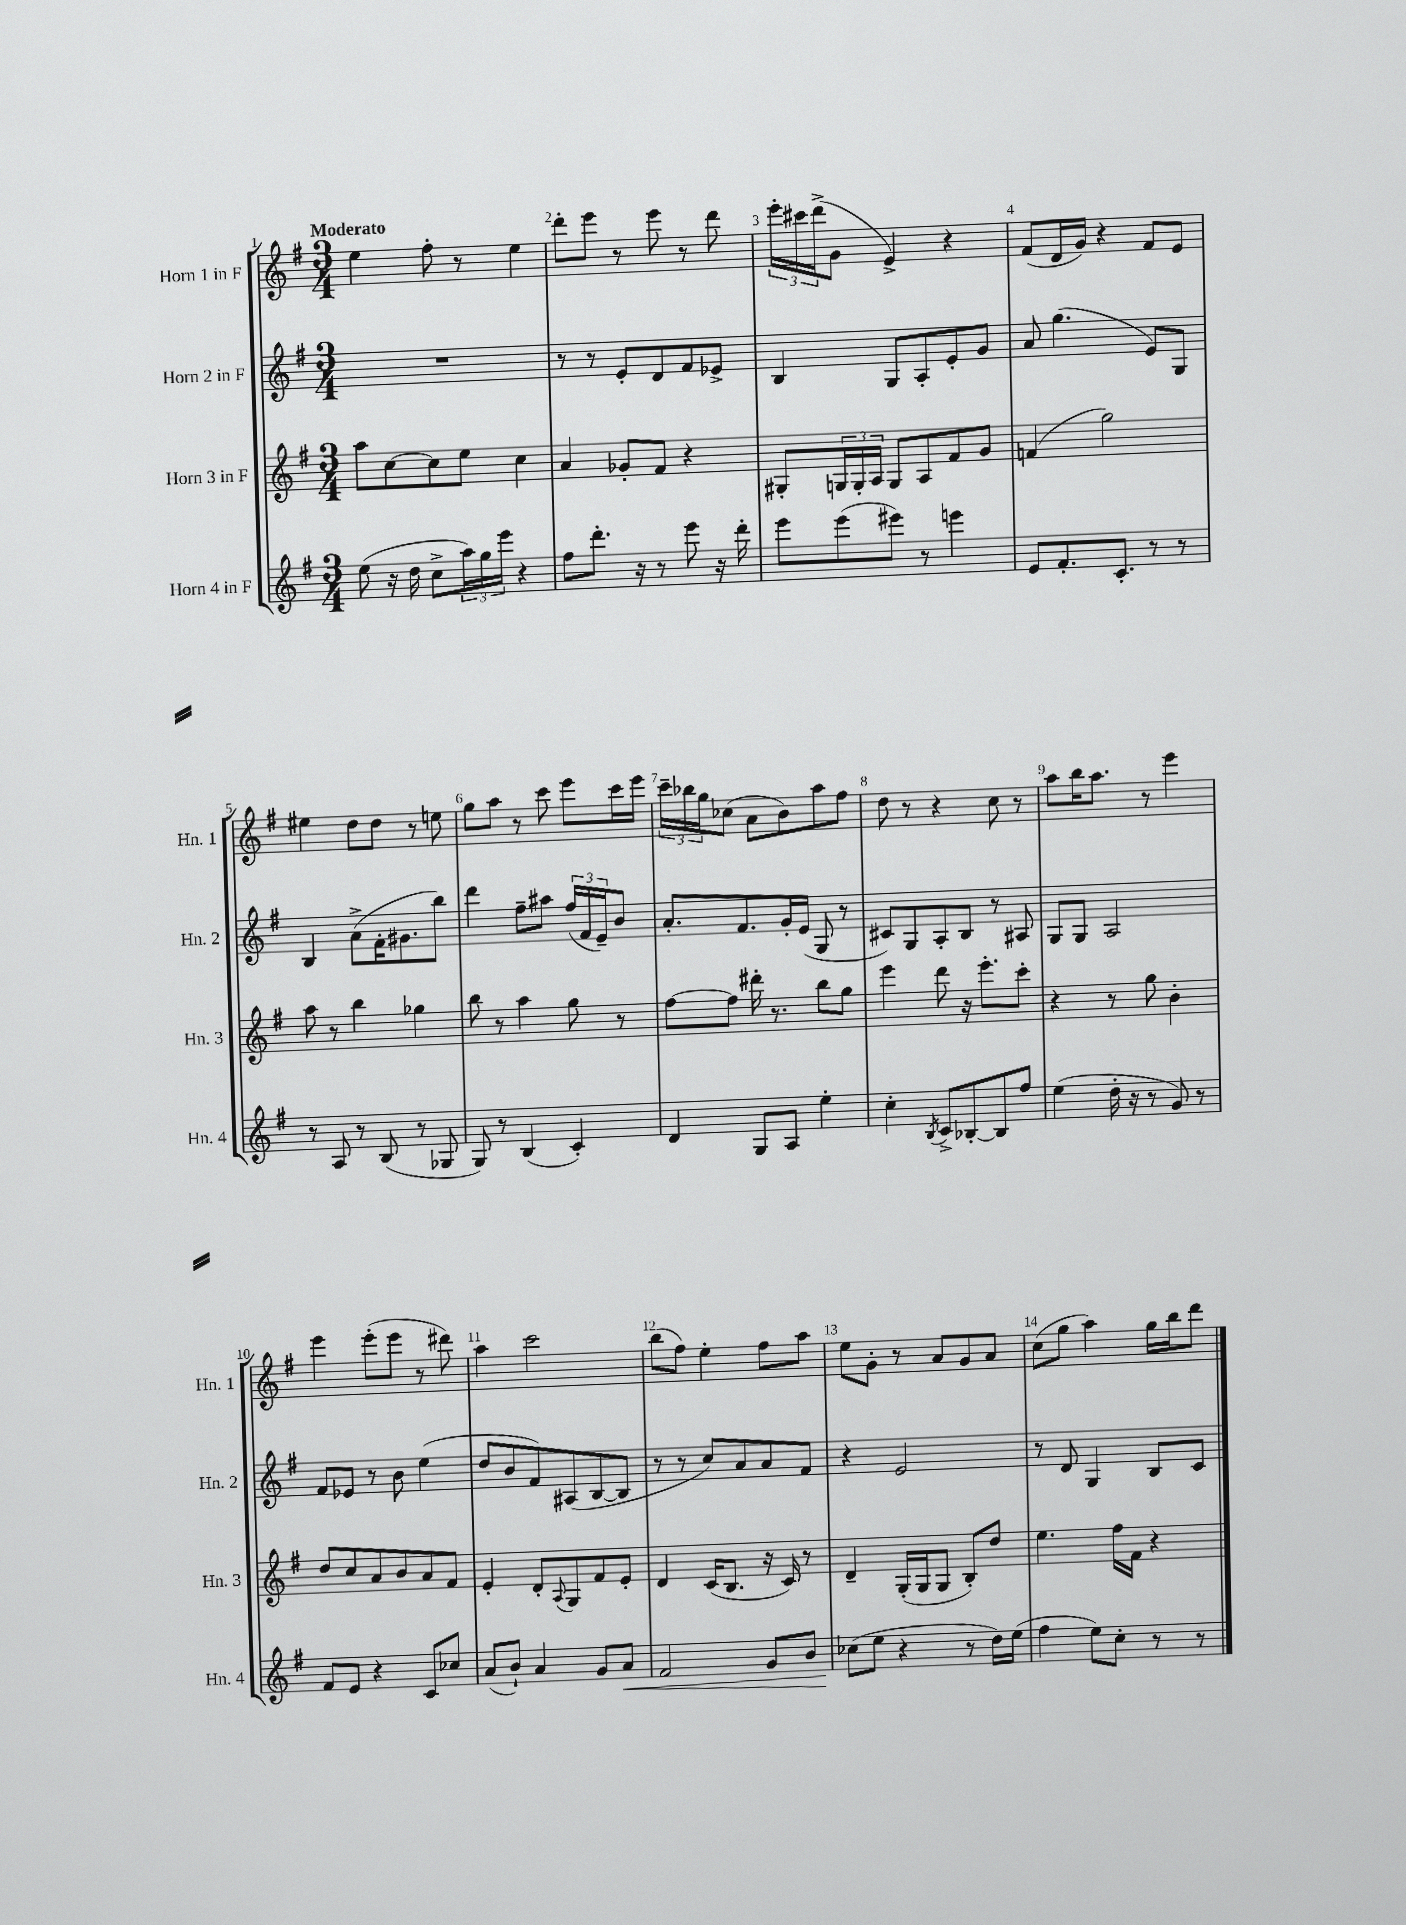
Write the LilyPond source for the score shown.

<<
\new StaffGroup <<
\new Staff = "s0" \with { instrumentName = "Horn 1 in F" shortInstrumentName = "Hn. 1" } {
    \clef treble \key g \major \numericTimeSignature \time 3/4 \tempo "Moderato"
    e''4 fis''8-. r8 e''4 |
    d'''8-. e'''8 r8 e'''8 r8 d'''8 |
    \tuplet 3/2 { e'''16-. cis'''16 d'''16->( } g'8 e'4->) r4 |
    fis'8( d'16 g'16) r4 fis'8 e'8 |
    eis''4 d''8 d''8 r8 e''8 |
    g''8 a''8 r8 c'''8 e'''8 c'''16 e'''16 |
    \tuplet 3/2 { c'''16-- bes''16 g''16 } ces''8( a'8 b'8) a''8 fis''8 |
    d''8 r8 r4 c''8 r8 |
    a''8 b''16 a''8. r8 e'''4 |
    e'''4 e'''8-.( e'''8 r8 dis'''8) |
    a''4 c'''2 |
    b''8( fis''8) e''4-. fis''8 a''8 |
    e''8 g'8-. r8 a'8 g'8 a'8 |
    c''8( g''8 a''4) g''16 b''16 d'''8 \bar "|." |
}
\new Staff = "s1" \with { instrumentName = "Horn 2 in F" shortInstrumentName = "Hn. 2" } {
    \clef treble \key g \major \numericTimeSignature \time 3/4
    R2. |
    r8 r8 e'8-. d'8 fis'8 ees'8-> |
    b4 g8 a8-. e'8-. g'8 |
    a'8 g''4.( e'8) g8 |
    b4 a'8->( fis'16-. gis'8. b''8) |
    d'''4 fis''8-- ais''8 \tuplet 3/2 { fis''16( fis'16 e'16--) } b'8 |
    a'8.-. fis'8. g'16-. e'16( g8 r8 |
    cis'8) g8 a8-. b8 r8 ais8 |
    g8 g8 a2 |
    fis'8 ees'8 r8 b'8 e''4( |
    d''8 b'8 fis'8) ais8( b8~ b8 |
    r8 r8 c''8) a'8 a'8 fis'8 |
    r4 e'2 |
    r8 d'8 g4 b8 c'8 \bar "|." |
}
\new Staff = "s2" \with { instrumentName = "Horn 3 in F" shortInstrumentName = "Hn. 3" } {
    \clef treble \key g \major \numericTimeSignature \time 3/4
    a''8 c''8~ c''8 e''8 c''4 |
    a'4 ges'8-. fis'8 r4 |
    gis8-. \tuplet 3/2 { g16 g16-. a16 } g8 a8 fis'8 g'8 |
    f'4( g''2) |
    a''8 r8 b''4 ges''4 |
    b''8 r8 a''4 g''8 r8 |
    fis''8~ fis''8 dis'''16-. r8. b''8 g''8 |
    e'''4 d'''8 r16 e'''8.-. c'''8-. |
    r4 r8 g''8 b'4-. |
    d''8 c''8 a'8 b'8 a'8 fis'8 |
    e'4-. d'8-. \appoggiatura { a8 } g8 fis'8 e'8-. |
    d'4 c'16( b8. r16 c'16) r8 |
    d'4-- g16-.( g16 g8 b8-.) d''8 |
    e''4. fis''16 fis'16 r4 \bar "|." |
}
\new Staff = "s3" \with { instrumentName = "Horn 4 in F" shortInstrumentName = "Hn. 4" } {
    \clef treble \key g \major \numericTimeSignature \time 3/4
    e''8( r16 d''16 c''8-> \tuplet 3/2 { a''16) g''16 e'''16 } r4 |
    fis''8 d'''8.-. r16 r8 e'''8 r16 d'''16-. |
    e'''8 e'''8( eis'''8) r8 e'''4 |
    e'8 fis'8.-. c'8.-. r8 r8 |
    r8 a8 r8 b8( r8 ges8 |
    g8) r8 b4( c'4-.) |
    d'4 g8 a8 e''4-. |
    c''4-. \acciaccatura { b8 } c'8-> bes8~-. bes8 fis''8 |
    e''4( d''16-. r16 r8 g'8) r8 |
    fis'8 e'8 r4 c'8 ces''8 |
    a'8( b'8-!) a'4 g'8 a'8\< |
    fis'2 g'8 b'8 |
    ces''8\!( e''8 r4 r8 d''16) e''16( |
    fis''4 e''8) c''8-. r8 r8 \bar "|." |
}
>>
>>
\layout { \context { \Score \override BarNumber.break-visibility = ##(#f #t #t) barNumberVisibility = #all-bar-numbers-visible } }
